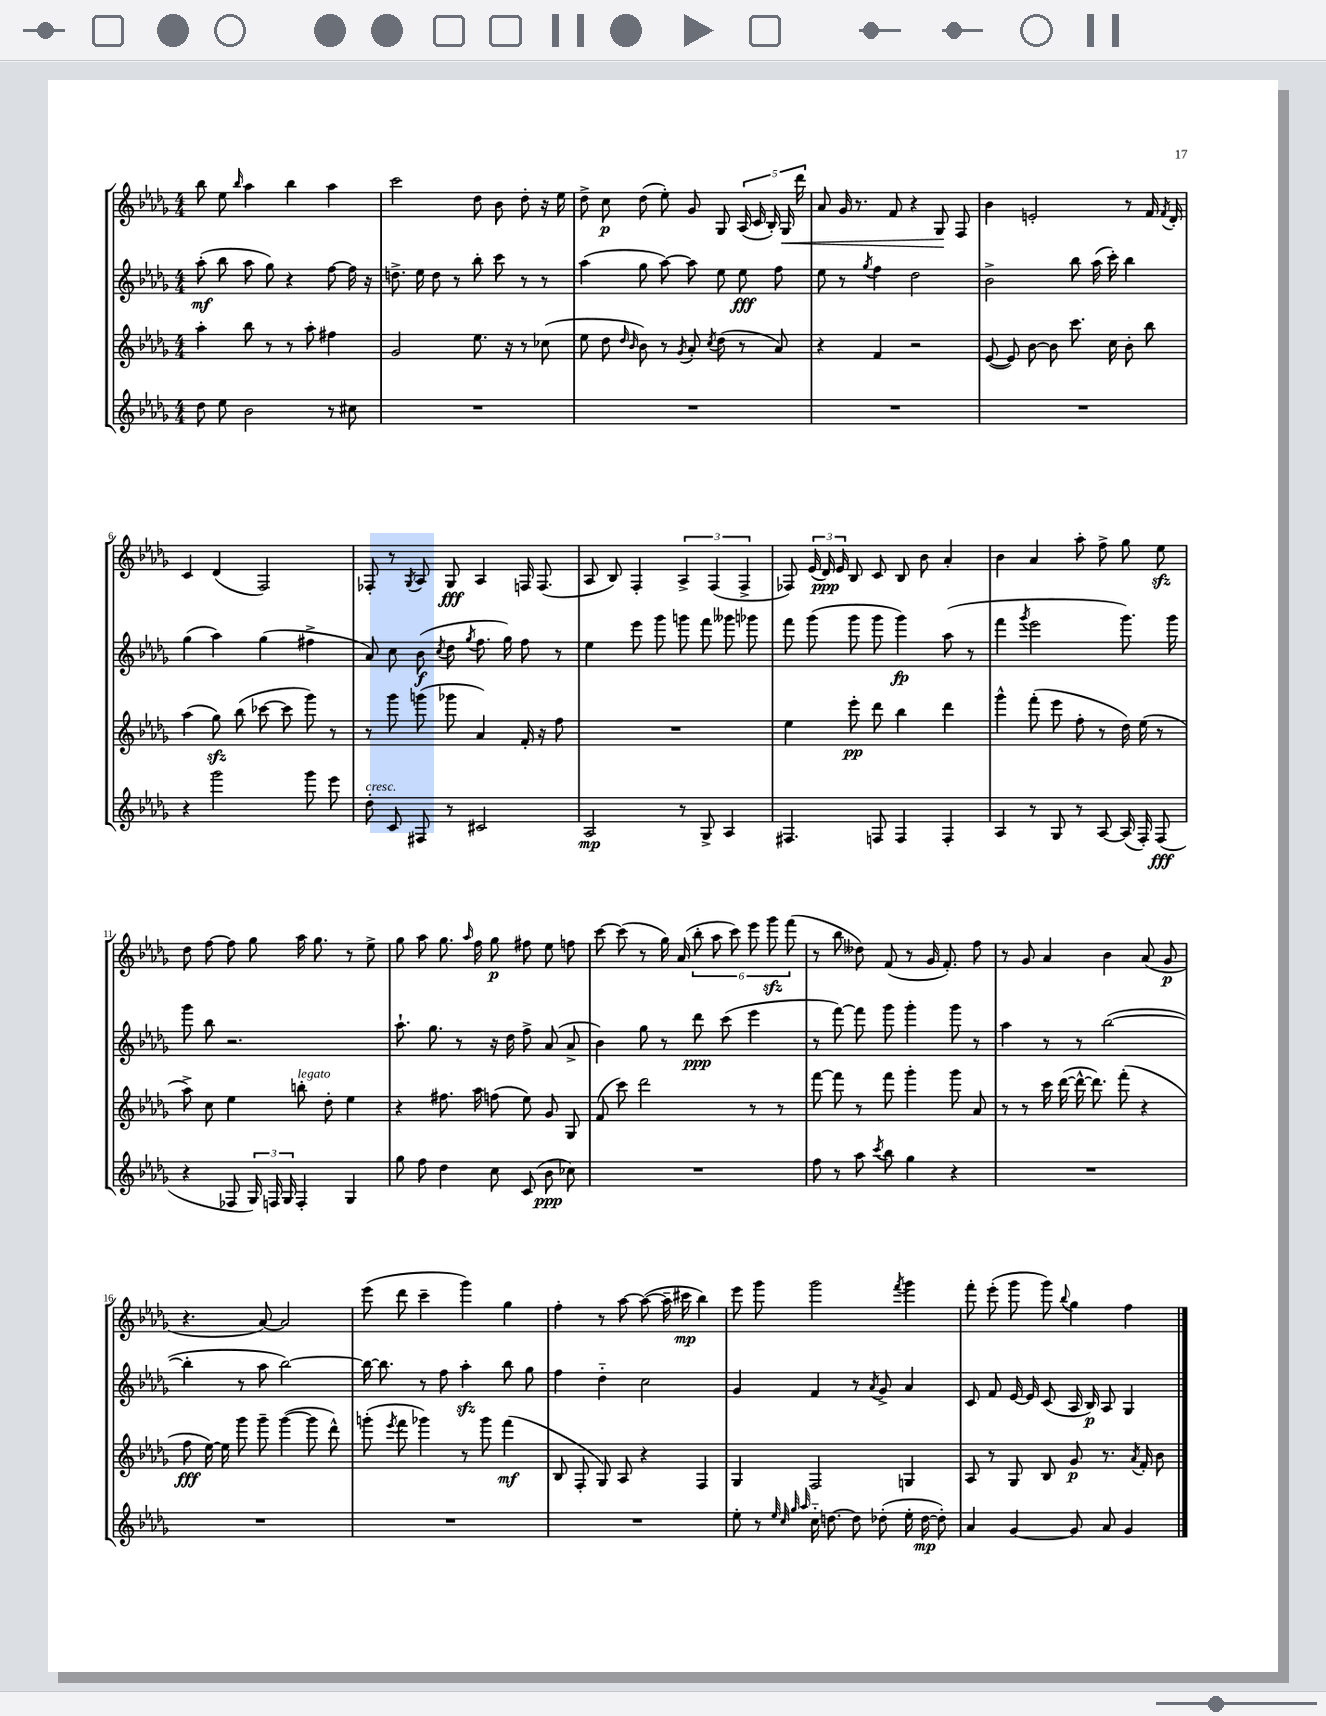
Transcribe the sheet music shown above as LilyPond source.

<<
\new StaffGroup <<
\new Staff = "s0" {
    \clef treble \key des \major \numericTimeSignature \time 4/4
    \autoBeamOff bes''8 ees''8 \grace { bes''16 } aes''4 bes''4 aes''4 |
    c'''2 des''8 bes'8 des''8-. r16 ees''16 |
    des''8-> c''8\p des''8( ees''8-.) ges'8 ges8 \tuplet 5/4 { aes16( c'16 bes16-.) ges16\< des'''16 } |
    aes'8 ges'16 r8. f'8 r4 ges8\! f8 |
    bes'4 e'2-. r8 f'16 \acciaccatura { f'8 } des'16-. |
    c'4 des'4( f2) |
    fes8-. r8 \acciaccatura { ges8 } aes8 ges8\fff aes4 f16 f8.( |
    aes8 bes8) f4-. \tuplet 3/2 { aes4-> f4( f4-> } |
    fes8) \tuplet 3/2 { ees'16( des'16\ppp) ees'16 } bes8 c'8 bes8 bes'8 aes'4-. |
    bes'4 aes'4 aes''8-. f''8-> ges''8 ees''8\sfz |
    des''8 f''8~ f''8 ges''8 aes''16 ges''8. r8 ees''8-> |
    ges''8 aes''8 ges''8. \grace { aes''16 } f''16 ges''8\p fis''8 ees''8 f''8 |
    c'''8~ c'''8( r8 ges''16) aes'16( \tuplet 6/4 { bes''8-. aes''8 c'''8) ees'''8 ges'''8\sfz f'''8( } |
    r8 bes''8 deses''8) f'8( r8 ges'16 f'8.-.) f''8 |
    r8 ges'8 aes'4 bes'4 aes'8( ges'8\p |
    r4. aes'8~) aes'2 |
    ees'''8( des'''8 c'''4-- ges'''4) ges''4 |
    f''4-. r8 aes''8~ aes''8~( aes''16-- cis'''16\mp bes''4) |
    ees'''8 ges'''8 ges'''2 \acciaccatura { f'''8 } ges'''4 |
    f'''8-. ees'''8-.( ges'''8 ges'''8) \appoggiatura { bes''8 } ges''4 f''4 \bar "|." |
}
\new Staff = "s1" {
    \clef treble \key des \major \numericTimeSignature \time 4/4
    \autoBeamOff aes''8-.\mf( bes''8 aes''8 ges''8) r4 f''8~ f''16 r16 |
    d''8.-> ees''16 d''8 r8 bes''8-. c'''8 r8 r8 |
    aes''4( ges''8 aes''8~) aes''8 ees''8 ees''8\fff f''8 |
    ees''8 r8 \acciaccatura { ges''8 } f''4 des''2 |
    bes'2-> bes''8 aes''16( c'''16-.) bes''4 |
    ges''4( aes''4) ges''4( fis''4-> |
    aes'8) c''8 bes'8\f( \acciaccatura { c''8 } des''8 \acciaccatura { ges''8 } f''8. ges''16) f''8 r8 |
    ees''4 ees'''8 ges'''8 g'''8 f'''8 geses'''8 ges'''8 |
    f'''8 ges'''8( ges'''8 ges'''8 ges'''4\fp) aes''8( r8 |
    f'''4 \acciaccatura { ges'''8 } ees'''2 ges'''8.) ges'''16 |
    ges'''8 bes''8 r2. |
    aes''8.-! ges''8. r8 r16 des''16 f''8-> aes'8( aes'8-> |
    bes'4) ges''8 r8 des'''8\ppp c'''8( ees'''4 |
    r8 f'''8~) f'''8 ges'''8 ges'''4-. ges'''8 r8 |
    aes''4 r8 r8 bes''2~( |
    bes''4-. r8 aes''8 bes''2~) |
    bes''16~ bes''8. r8 f''8 aes''4-.\sfz bes''8 ges''8 |
    f''4 des''4-_ c''2 |
    ges'4 f'4 r8 \acciaccatura { aes'8 } ges'8-> aes'4 |
    c'8 f'8 ees'16~ ees'16 c'8( aes16 bes16\p) aes8 ges4 \bar "|." |
}
\new Staff = "s2" {
    \clef treble \key des \major \numericTimeSignature \time 4/4
    \autoBeamOff aes''4-. bes''8 r8 r8 aes''8-. fis''4 |
    ges'2 ees''8. r16 r8 ces''8( |
    ees''8 des''8 \grace { des''16 bes'16 } bes'8) r8 \acciaccatura { ges'8 } aes'8-. \acciaccatura { c''8 } des''8( r8 aes'8) |
    r4 f'4 r2 |
    ees'8~( ees'8) bes'8~ bes'8 c'''8. c''16 bes'8-. bes''8 |
    aes''4( ges''8\sfz) bes''8( ces'''8~ ces'''8 ges'''8) r8 |
    r8 ges'''8 g'''8( ges'''8 aes'4) f'16-. r16 f''8 |
    R1 |
    ees''4 ees'''8-.\pp des'''8 bes''4 des'''4 |
    ges'''4-^ f'''8-.( ees'''8 f''8-. r8 des''16) ees''16( r8 |
    aes''8->) c''8 ees''4 b''8-.^\markup { \italic "legato" } des''8-. ees''4 |
    r4 fis''8. aes''16 f''8( ees''8) ges'8 ges8 |
    f'8( c'''8) des'''2 r8 r8 |
    f'''8~ f'''8 r8 f'''8 ges'''4-. ges'''8 aes'8 |
    r8 r8 c'''16 des'''16~( des'''16~-^ des'''8.) f'''8-.( r4 |
    f''8\fff ees''16~) ees''16 ges'''8 ges'''8-- ges'''4~( ges'''8 des'''8-^) |
    g'''8-.( \acciaccatura { ees'''8 } f'''8 ges'''4) r8 ges'''8 f'''4\mf( |
    bes8 f8-. ges8) aes8 r4 f4 |
    ges4 f2 g4 |
    aes8 r8 ges8 bes8 ges'8\p r8. \acciaccatura { aes'8 } f'16-. bes'8 \bar "|." |
}
\new Staff = "s3" {
    \clef treble \key des \major \numericTimeSignature \time 4/4
    \autoBeamOff des''8 ees''8 bes'2 r8 cis''8 |
    R1 |
    R1 |
    R1 |
    R1 |
    r4 ges'''2 ges'''8 ees'''8 |
    des''8-.^\markup { \italic "cresc." } c'8 fis8 r8 cis'2 |
    aes2\mp r8 ges8-> aes4 |
    fis4. f8 f4 f4-. |
    aes4 r8 ges8 r8 aes8~ aes16( f16-.) f8\fff( |
    r4 fes8 \tuplet 3/2 { ges16) f16 ges16 } f4-. ges4 |
    ges''8 f''8 des''4 c''8 c'8( bes'8\ppp ces''8) |
    R1 |
    f''8 r8 aes''8 \acciaccatura { c'''8 } bes''8 ges''4 r4 |
    R1 |
    R1 |
    R1 |
    R1 |
    ees''8-. r8 \grace { ees''32 c''32 ges''32 aes''32 } c''16-_ d''8.~ d''8 des''8-.( ees''16-. des''16~\mp des''8-.) |
    aes'4 ges'4~ ges'8 aes'8 ges'4 \bar "|." |
}
>>
>>
